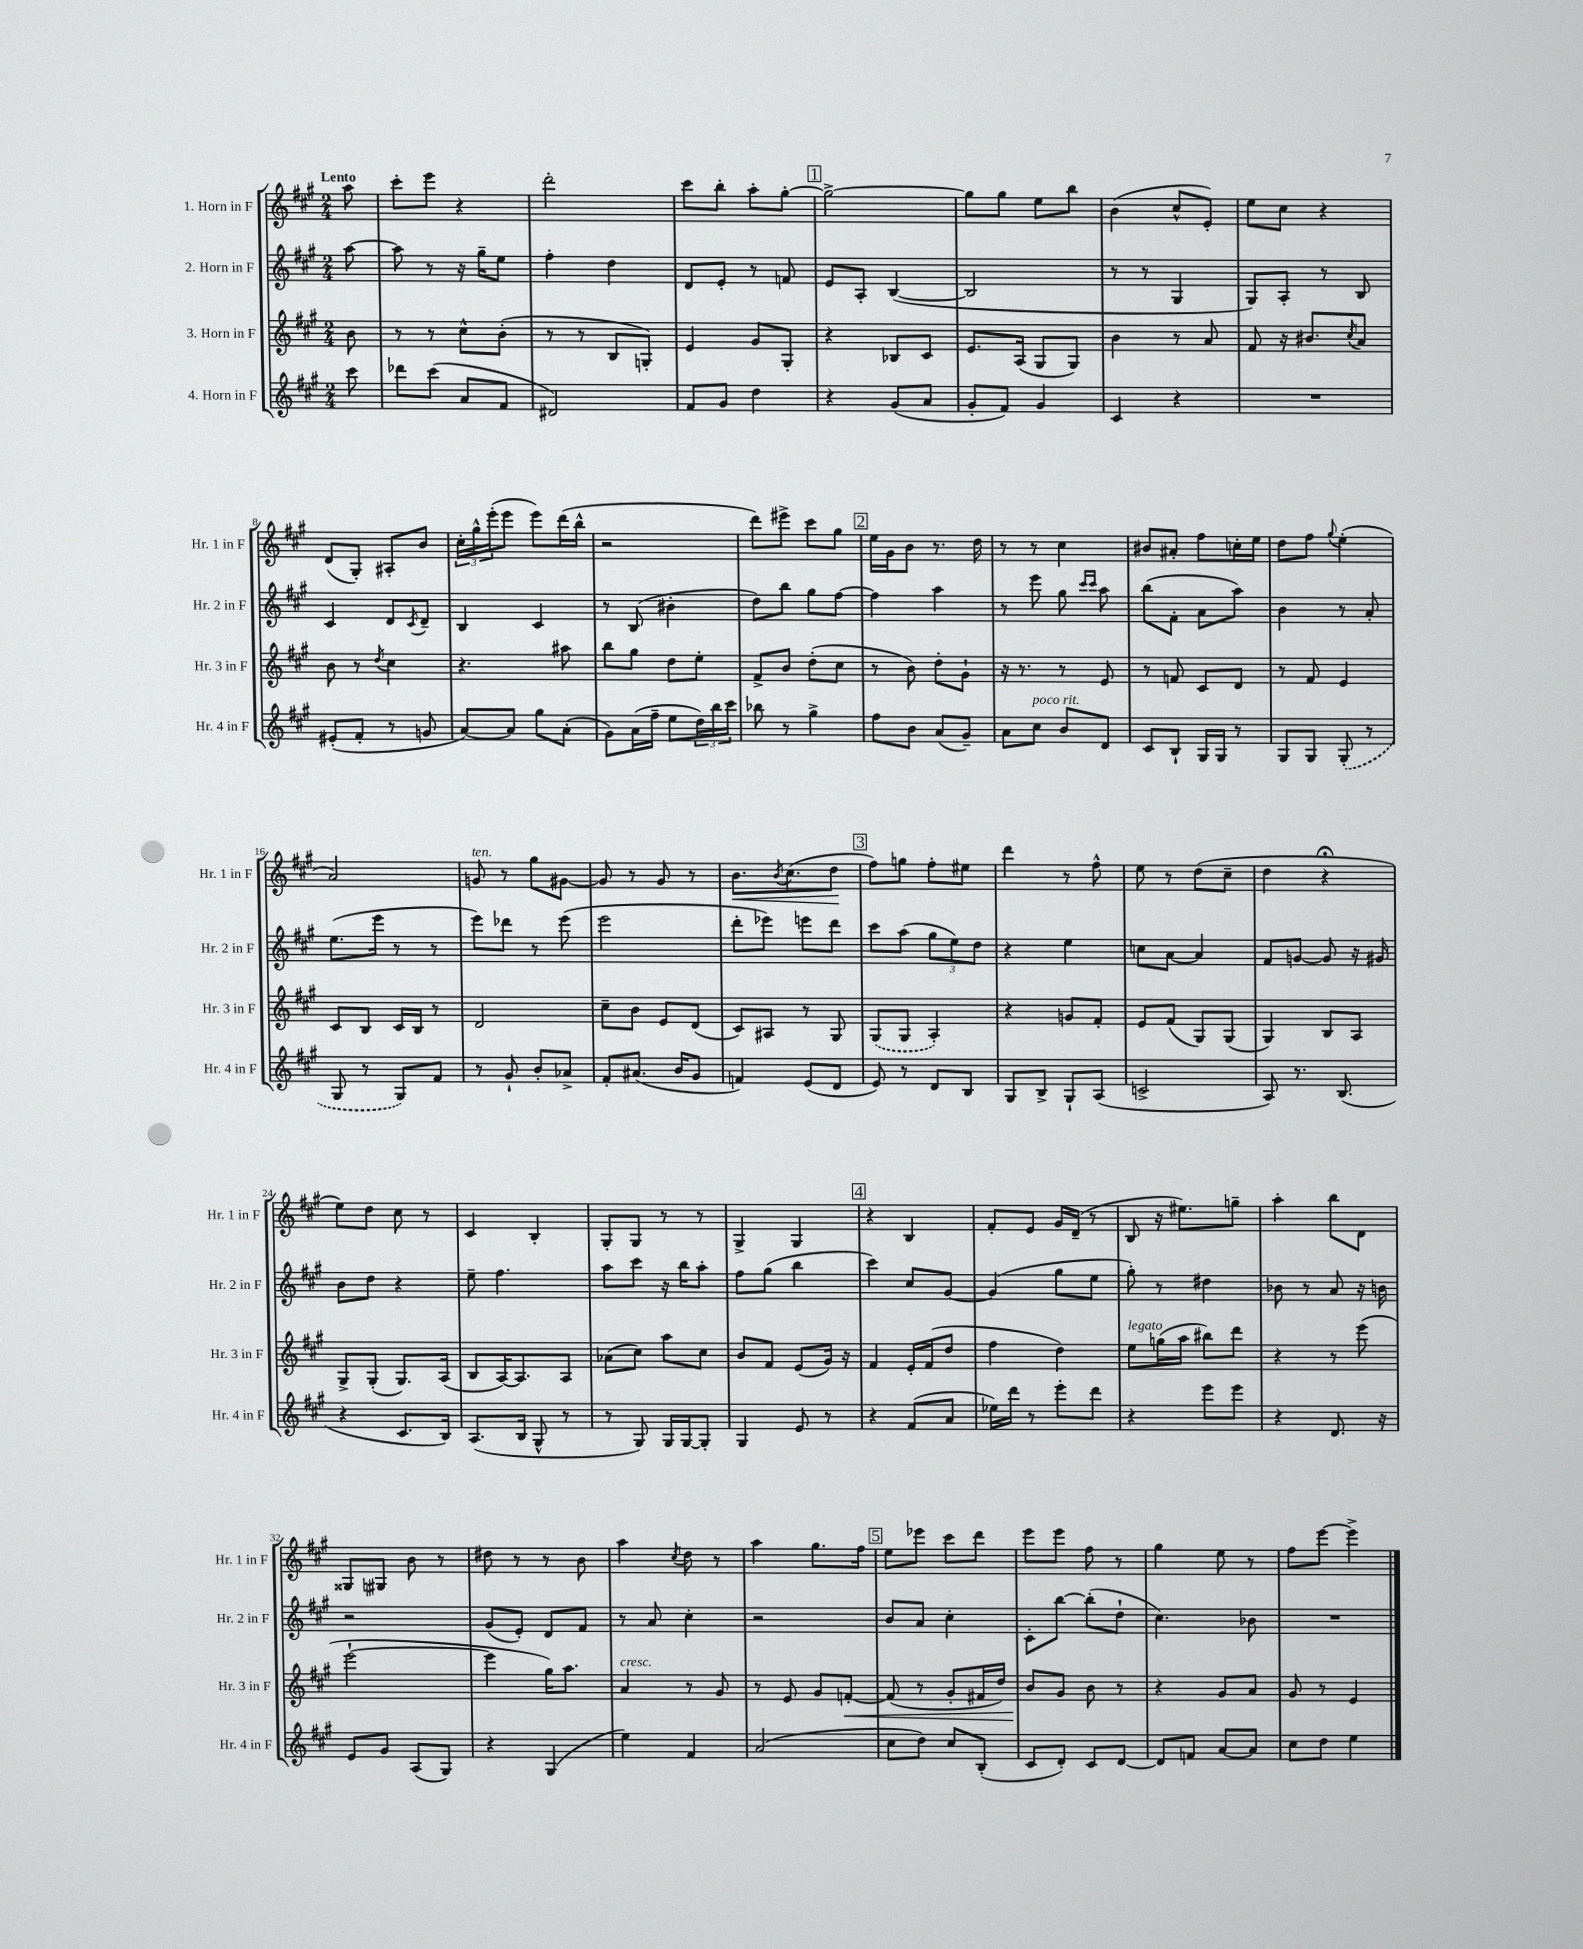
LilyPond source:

<<
\new StaffGroup <<
\new Staff = "s0" \with { instrumentName = "1. Horn in F" shortInstrumentName = "Hr. 1 in F" } {
    \clef treble \key a \major \numericTimeSignature \time 2/4 \partial 8 \tempo "Lento"
    a''8 |
    cis'''8-. e'''8 r4 |
    d'''2-. |
    cis'''8 b''8-. a''8-. gis''8~-. |
    \mark \markup { \box "1" } gis''2~-> |
    gis''8 gis''8 e''8 b''8 |
    b'4( cis''8-^ e'8-.) |
    e''8 cis''8 r4 |
    d'8( gis8-.) ais8-. b'8 |
    \tuplet 3/2 { cis''16-. gis''16-^ e'''16-.( } e'''8 e'''8) d'''16( b''16-^ |
    r2 |
    d'''8) eis'''8-> cis'''8 gis''8 |
    \mark \markup { \box "2" } e''16 gis'16 b'8 r8. d''16 |
    r8 r8 cis''4 |
    bis'8 ais'8-. fis''8 c''16-. e''16 |
    d''8 fis''8 \appoggiatura { gis''8 } e''4-.( |
    a'2) |
    g'8^\markup { \italic "ten." } r8 gis''8 gis'8~ |
    gis'8 r8 gis'8 r8 |
    b'8.\< \acciaccatura { b'8 } cis''8.( d''8\! |
    \mark \markup { \box "3" } fis''8) g''8 fis''8-. eis''8 |
    d'''4 r8 fis''8-^ |
    e''8 r8 d''8( cis''8-- |
    d''4 r4\fermata |
    e''8) d''8 cis''8 r8 |
    cis'4 b4-. |
    gis8-. gis8 r8 r8 |
    gis4-> gis4 |
    \mark \markup { \box "4" } r4 b4 |
    fis'8-. e'8 gis'16 d'16--( r8 |
    b8 r16 eis''8.) g''8-- |
    a''4-. b''8 d'8 |
    gisis8 gis8 b'8 r8 |
    dis''8 r8 r8 b'8 |
    a''4 \acciaccatura { cis''8 } d''8 r8 |
    a''4 gis''8. fis''16 |
    \mark \markup { \box "5" } e''8 ees'''8 cis'''8 d'''8 |
    e'''8 e'''8 fis''8 r8 |
    gis''4 e''8 r8 |
    fis''8 e'''8~ e'''4-> \bar "|." |
}
\new Staff = "s1" \with { instrumentName = "2. Horn in F" shortInstrumentName = "Hr. 2 in F" } {
    \clef treble \key a \major \numericTimeSignature \time 2/4 \partial 8
    a''8~ |
    a''8 r8 r16 gis''16-- e''8 |
    fis''4-. d''4 |
    d'8 e'8-. r8 f'8 |
    \mark \markup { \box "1" } e'8 a8-. b4~( |
    b2 |
    r8 r8 gis4 |
    gis8) a8-. r8 b8 |
    cis'4 d'8 \acciaccatura { cis'8 } d'8-- |
    b4 cis'4 |
    r8 b8( bis'4-. |
    d''8) b''8 gis''8 fis''8~ |
    \mark \markup { \box "2" } fis''4 a''4 |
    r8 e'''8 gis''8 \grace { cis'''16 cis'''16 } a''8 |
    b''8( fis'8-. a'8 a''8) |
    b'4 r8 a'8-. |
    e''8.( e'''16 r8 r8 |
    e'''8) des'''8 r8 e'''8( |
    e'''2 |
    d'''8-. ees'''8) e'''8 d'''8 |
    \mark \markup { \box "3" } cis'''8 a''8( \tuplet 3/2 { gis''8 e''8) d''8 } |
    r4 e''4 |
    c''8 a'8~ a'4 |
    fis'8 g'8~ g'8 r16 gis'16 |
    b'8 d''8 r4 |
    e''8-- fis''4. |
    a''8 cis'''8 r16 b''16 a''8-. |
    fis''8 gis''8( b''4 |
    \mark \markup { \box "4" } cis'''4) cis''8 gis'8~ |
    gis'4( gis''8 e''8 |
    gis''8-.) r8 dis''4 |
    bes'8 r8 a'8 r16 b'16 |
    r2 |
    gis'8( e'8-.) d'8 fis'8 |
    r8 a'8 cis''4-. |
    r2 |
    \mark \markup { \box "5" } b'8 a'8 cis''4-. |
    cis'8-. b''8~ b''8-.( d''8-! |
    cis''4.) bes'8 |
    R2 \bar "|." |
}
\new Staff = "s2" \with { instrumentName = "3. Horn in F" shortInstrumentName = "Hr. 3 in F" } {
    \clef treble \key a \major \numericTimeSignature \time 2/4 \partial 8
    b'8 |
    r8 r8 cis''8-^ b'8-.( |
    r8 r8 b8 g8-.) |
    e'4 gis'8 gis8-. |
    \mark \markup { \box "1" } r4 bes8 cis'8 |
    e'8. a16( gis8 gis8) |
    b'4 r8 a'8 |
    fis'8 r16 bis'8. \acciaccatura { cis''8 } a'8 |
    b'8 r8 \acciaccatura { d''8 } cis''4 |
    r4. ais''8 |
    b''8 gis''8 d''8 e''8-. |
    fis'8-> b'8 d''8-.( cis''8 |
    \mark \markup { \box "2" } r8 b'8) d''8-. gis'8-! |
    r16 r8. r8 e'8 |
    r8 f'8 cis'8 d'8 |
    r8 fis'8 e'4 |
    cis'8 b8 cis'16 b16 r8 |
    d'2 |
    cis''8-- b'8 e'8 d'8( |
    cis'8) ais8 r8 gis8 |
    \mark \markup { \box "3" } \once \slurDashed gis8( gis8 a4-.) |
    r4 g'8 fis'8-. |
    e'8 fis'8( gis8) gis8( |
    gis4) b8 a8 |
    gis8-> gis8-.( gis8.) a16( |
    b8 a16~) a8. a8 |
    aes'8( cis''8) a''8 cis''8 |
    b'8 fis'8 e'8( gis'16) r16 |
    \mark \markup { \box "4" } fis'4 e'16-. fis'16( d''8 |
    fis''4 d''4) |
    e''8^\markup { \italic "legato" } g''16( a''16 bis''8) d'''8 |
    r4 r8 e'''8( |
    e'''2~-! |
    e'''4 gis''16) a''8. |
    a'4^\markup { \italic "cresc." } r8 gis'8 |
    r8 e'8 gis'8 f'8~-.\< |
    \mark \markup { \box "5" } f'8( r8 gis'8-. fis'16 d''16) |
    b'8\! gis'8 b'8 r8 |
    r4 gis'8 a'8 |
    gis'8 r8 e'4 \bar "|." |
}
\new Staff = "s3" \with { instrumentName = "4. Horn in F" shortInstrumentName = "Hr. 4 in F" } {
    \clef treble \key a \major \numericTimeSignature \time 2/4 \partial 8
    cis'''8 |
    des'''8 cis'''8( a'8 fis'8 |
    dis'2) |
    fis'8 gis'8 d''4 |
    \mark \markup { \box "1" } r4 gis'8( a'8 |
    gis'8-. fis'8) gis'4 |
    cis'4 r4 |
    R2 |
    eis'8-.( fis'8-. r8 g'8 |
    a'8~) a'8 gis''8 a'8-.( |
    gis'8) a'16( fis''16-- e''8 \tuplet 3/2 { d''16) b''16 cis'''16 } |
    bes''8 r8 gis''4-> |
    \mark \markup { \box "2" } fis''8 b'8 a'8( gis'8--) |
    a'8 cis''8^\markup { \italic "poco rit." } b'8 d'8 |
    cis'8 b8-! gis16 gis16 r8 |
    gis8 gis8 \once \slurDashed gis8-.( r8 |
    gis8 r8 gis8) fis'8 |
    r8 gis'8-! b'8-. aes'8-> |
    fis'8-. ais'8.( b'16 gis'8 |
    f'4) e'8( d'8 |
    \mark \markup { \box "3" } e'8) r8 d'8 b8 |
    gis8 b8-> gis8-! a8( |
    c'2-> |
    a8) r8. b8.( |
    r4 cis'8. b16) |
    a8.( b16 gis8-^ r8 |
    r8 gis8) gis16 gis16~ gis8-. |
    gis4 e'8 r8 |
    \mark \markup { \box "4" } r4 fis'8( a'8 |
    ees''16) d'''16 r8 e'''8-. d'''8 |
    r4 e'''8 e'''8 |
    r4 d'8. r16 |
    e'8 gis'8 a8( gis8) |
    r4 gis4( |
    e''4) fis'4 |
    a'2( |
    \mark \markup { \box "5" } cis''8 d''8) cis''8 b8-.( |
    cis'8 d'8-.) cis'8 d'8~ |
    d'8 f'8 a'8~ a'8 |
    cis''8 d''8 e''4 \bar "|." |
}
>>
>>
